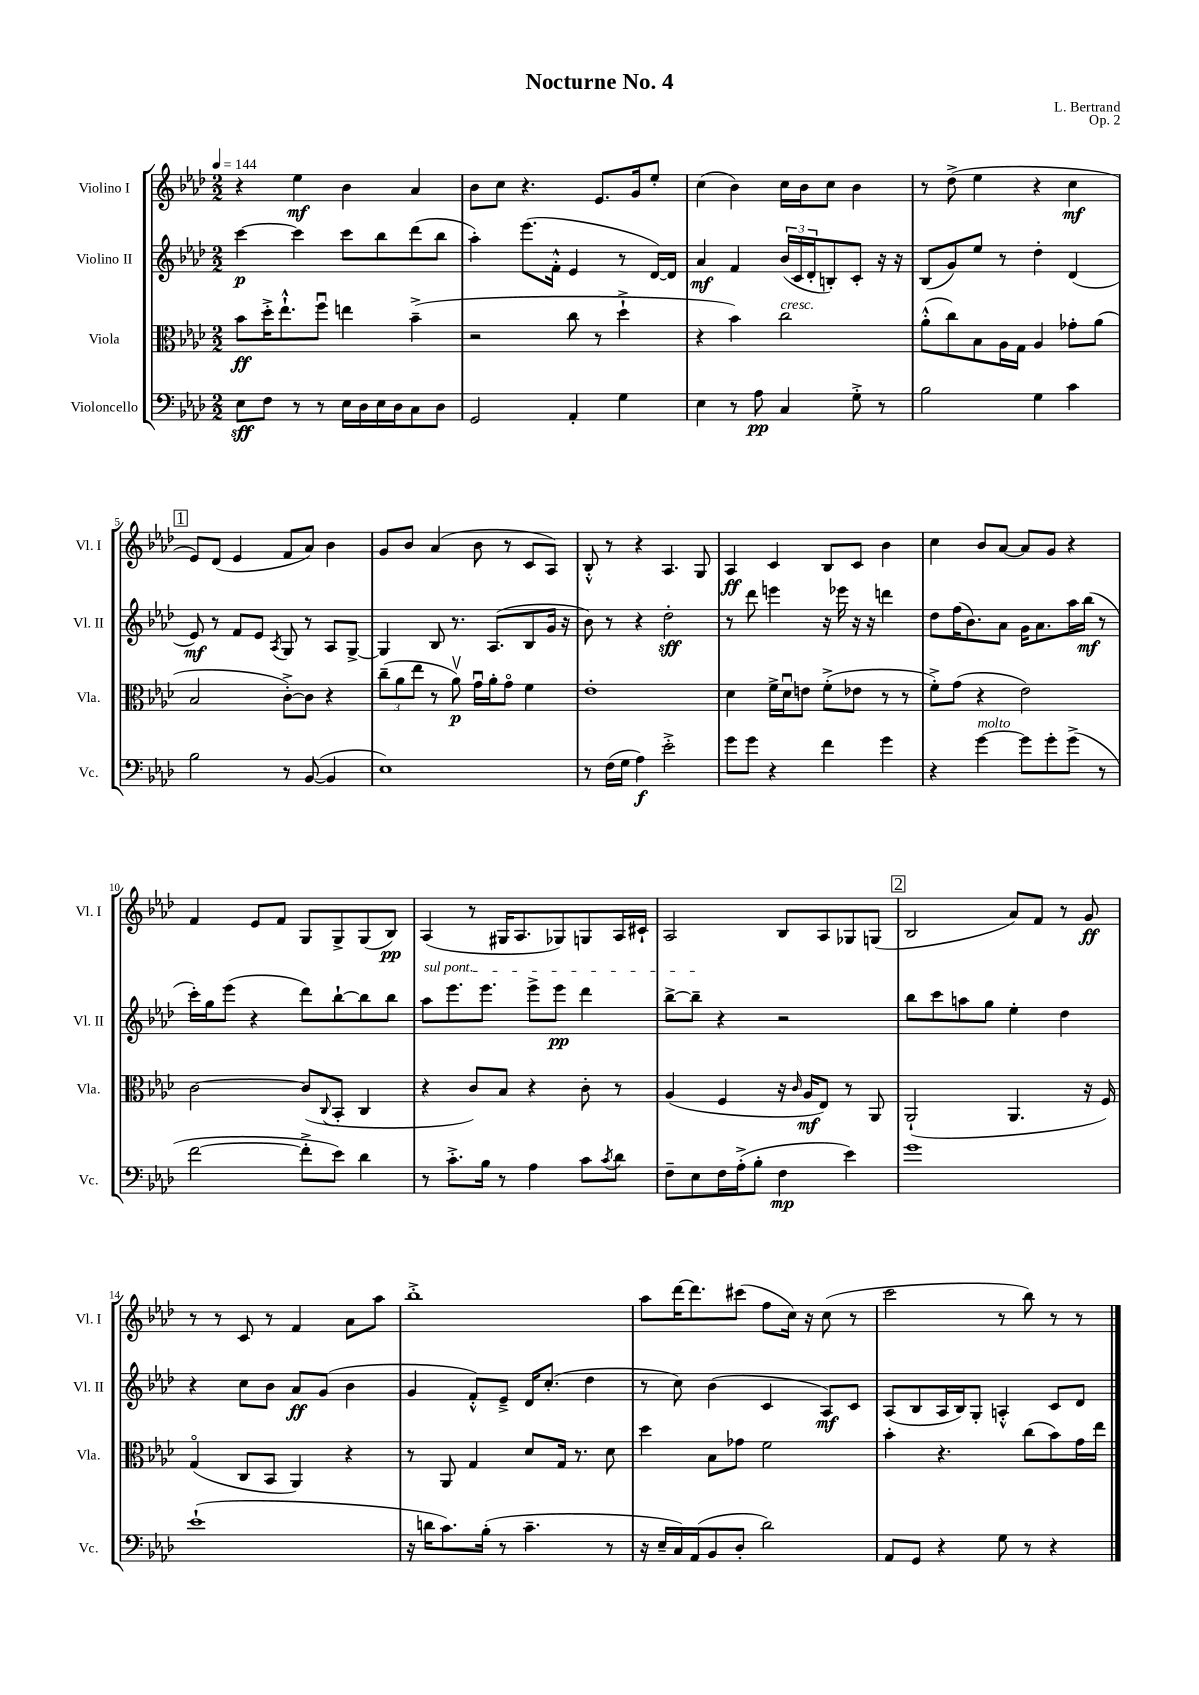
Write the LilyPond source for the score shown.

\header { title = "Nocturne No. 4" composer = "L. Bertrand" opus = "Op. 2" }
<<
\new StaffGroup <<
\new Staff = "s0" \with { instrumentName = "Violino I" shortInstrumentName = "Vl. I" } {
    \clef treble \key aes \major \numericTimeSignature \time 2/2 \tempo 4 = 144
    r4 ees''4\mf bes'4 aes'4 |
    bes'8 c''8 r4. ees'8. g'16 ees''8-. |
    c''4( bes'4) c''16 bes'16 c''8 bes'4 |
    r8 des''8->( ees''4 r4 c''4\mf |
    \mark \markup { \box "1" } ees'8) des'8( ees'4 f'8 aes'8) bes'4 |
    g'8 bes'8 aes'4( bes'8 r8 c'8 aes8) |
    bes8-.-^ r8 r4 aes4. g8 |
    aes4\ff c'4 bes8 c'8 bes'4 |
    c''4 bes'8 aes'8~ aes'8 g'8 r4 |
    f'4 ees'8 f'8 g8 g8-> g8( bes8\pp) |
    aes4( r8 gis16 aes8. ges8) g8 aes16 cis'16-! |
    aes2 bes8 aes8 ges8 g8( |
    \mark \markup { \box "2" } bes2 aes'8) f'8 r8 g'8\ff |
    r8 r8 c'8 r8 f'4 aes'8 aes''8 |
    bes''1-.-> |
    aes''8 des'''16~ des'''8. cis'''8( f''8 c''16) r16 c''8( r8 |
    c'''2 r8 bes''8) r8 r8 \bar "|." |
}
\new Staff = "s1" \with { instrumentName = "Violino II" shortInstrumentName = "Vl. II" } {
    \clef treble \key aes \major \numericTimeSignature \time 2/2
    c'''4~\p c'''4 c'''8 bes''8 des'''8( bes''8 |
    aes''4-.) ees'''8.( f'16-.-^ ees'4 r8 des'16~) des'16 |
    aes'4\mf f'4 \tuplet 3/2 { bes'16( c'16 des'16-. } b8-.) c'8-. r16 r16 |
    bes8( g'8) ees''8 r8 des''4-. des'4( |
    \mark \markup { \box "1" } ees'8\mf) r8 f'8 ees'8 \acciaccatura { aes8 } g8 r8 aes8 g8~-> |
    g4 bes8 r8. aes8.( bes8 g'16 r16 |
    bes'8) r8 r4 des''2-.\sff |
    r8 des'''8 e'''4 r16 ees'''16 r16 r16 d'''4 |
    des''8 f''16( bes'8.) aes'8 g'16 aes'8. aes''16 bes''16\mf( r8 |
    c'''16-.) g''16 ees'''8( r4 des'''8) bes''8~-! bes''8 bes''8 |
    \once \override TextSpanner.bound-details.left.text = \markup { \italic "sul pont." } aes''8\startTextSpan ees'''8. ees'''8. ees'''8-> ees'''8\pp des'''4 |
    bes''8~-> bes''8--\stopTextSpan r4 r2 |
    \mark \markup { \box "2" } bes''8 c'''8 a''8 g''8 ees''4-. des''4 |
    r4 c''8 bes'8 aes'8\ff g'8( bes'4 |
    g'4 f'8-.-^) ees'8---> des'16 c''8.-.( des''4 |
    r8 c''8) bes'4( c'4 aes8\mf) c'8 |
    aes8( bes8 aes16 bes16) g8-. a4-.-^ c'8 des'8 \bar "|." |
}
\new Staff = "s2" \with { instrumentName = "Viola" shortInstrumentName = "Vla." } {
    \clef alto \key aes \major \numericTimeSignature \time 2/2
    bes'8\ff des''16-.-> ees''8.-!-^ f''8\downbow e''4 bes'4--->( |
    r2 c''8 r8 des''4-!-> |
    r4 bes'4) c''2^\markup { \italic "cresc." } |
    aes'8-.-^( c''8) bes8 aes16 g16 aes4 ges'8-. aes'8( |
    \mark \markup { \box "1" } bes2 c'8~-.->) c'8 r4 |
    \tuplet 3/2 { c''8--( aes'8 ees''8 } r8 aes'8\upbow\p) g'16\downbow aes'16-. g'8\flageolet f'4 |
    ees'1-. |
    des'4 f'16-> des'16\downbow e'8 f'8-.->( ees'8 r8 r8 |
    f'8-.->) g'8( r4 ees'2) |
    c'2~ c'8( \appoggiatura { c8 } bes,8-. c4 |
    r4 c'8) bes8 r4 c'8-. r8 |
    aes4( f4 r16 \grace { c'16 } aes16\mf ees8) r8 aes,8 |
    \mark \markup { \box "2" } aes,2-!( aes,4. r16 f16) |
    g4\flageolet( c8 bes,8 aes,4) r4 |
    r8 aes,8 g4 des'8 g16 r8. des'8 |
    des''4 bes8 ges'8 f'2 |
    bes'4-. r4. c''8( bes'8) g'16 ees''16 \bar "|." |
}
\new Staff = "s3" \with { instrumentName = "Violoncello" shortInstrumentName = "Vc." } {
    \clef bass \key aes \major \numericTimeSignature \time 2/2
    ees8\sff f8 r8 r8 ees16 des16 ees16 des16 c8 des8 |
    g,2 aes,4-. g4 |
    ees4 r8 aes8\pp c4 g8-.-> r8 |
    bes2 g4 c'4 |
    \mark \markup { \box "1" } bes2 r8 bes,8~( bes,4 |
    ees1) |
    r8 f16( g16 aes4\f) ees'2-.-> |
    g'8 g'8 r4 f'4 g'4 |
    r4 g'4~^\markup { \italic "molto" } g'8 g'8-. g'8->( r8 |
    f'2~ f'8-.-> ees'8) des'4 |
    r8 c'8.-.-> bes16 r8 aes4 c'8 \acciaccatura { c'8 } des'8 |
    f8-- ees8 f16 aes16-.->( bes8-. f4\mp ees'4) |
    \mark \markup { \box "2" } g'1 |
    ees'1-!( |
    r16 d'16 c'8.) bes16-.( r8 c'4.-- r8 |
    r16 ees16-- c16) aes,16( bes,8 des8-. des'2) |
    aes,8 g,8 r4 g8 r8 r4 \bar "|." |
}
>>
>>
